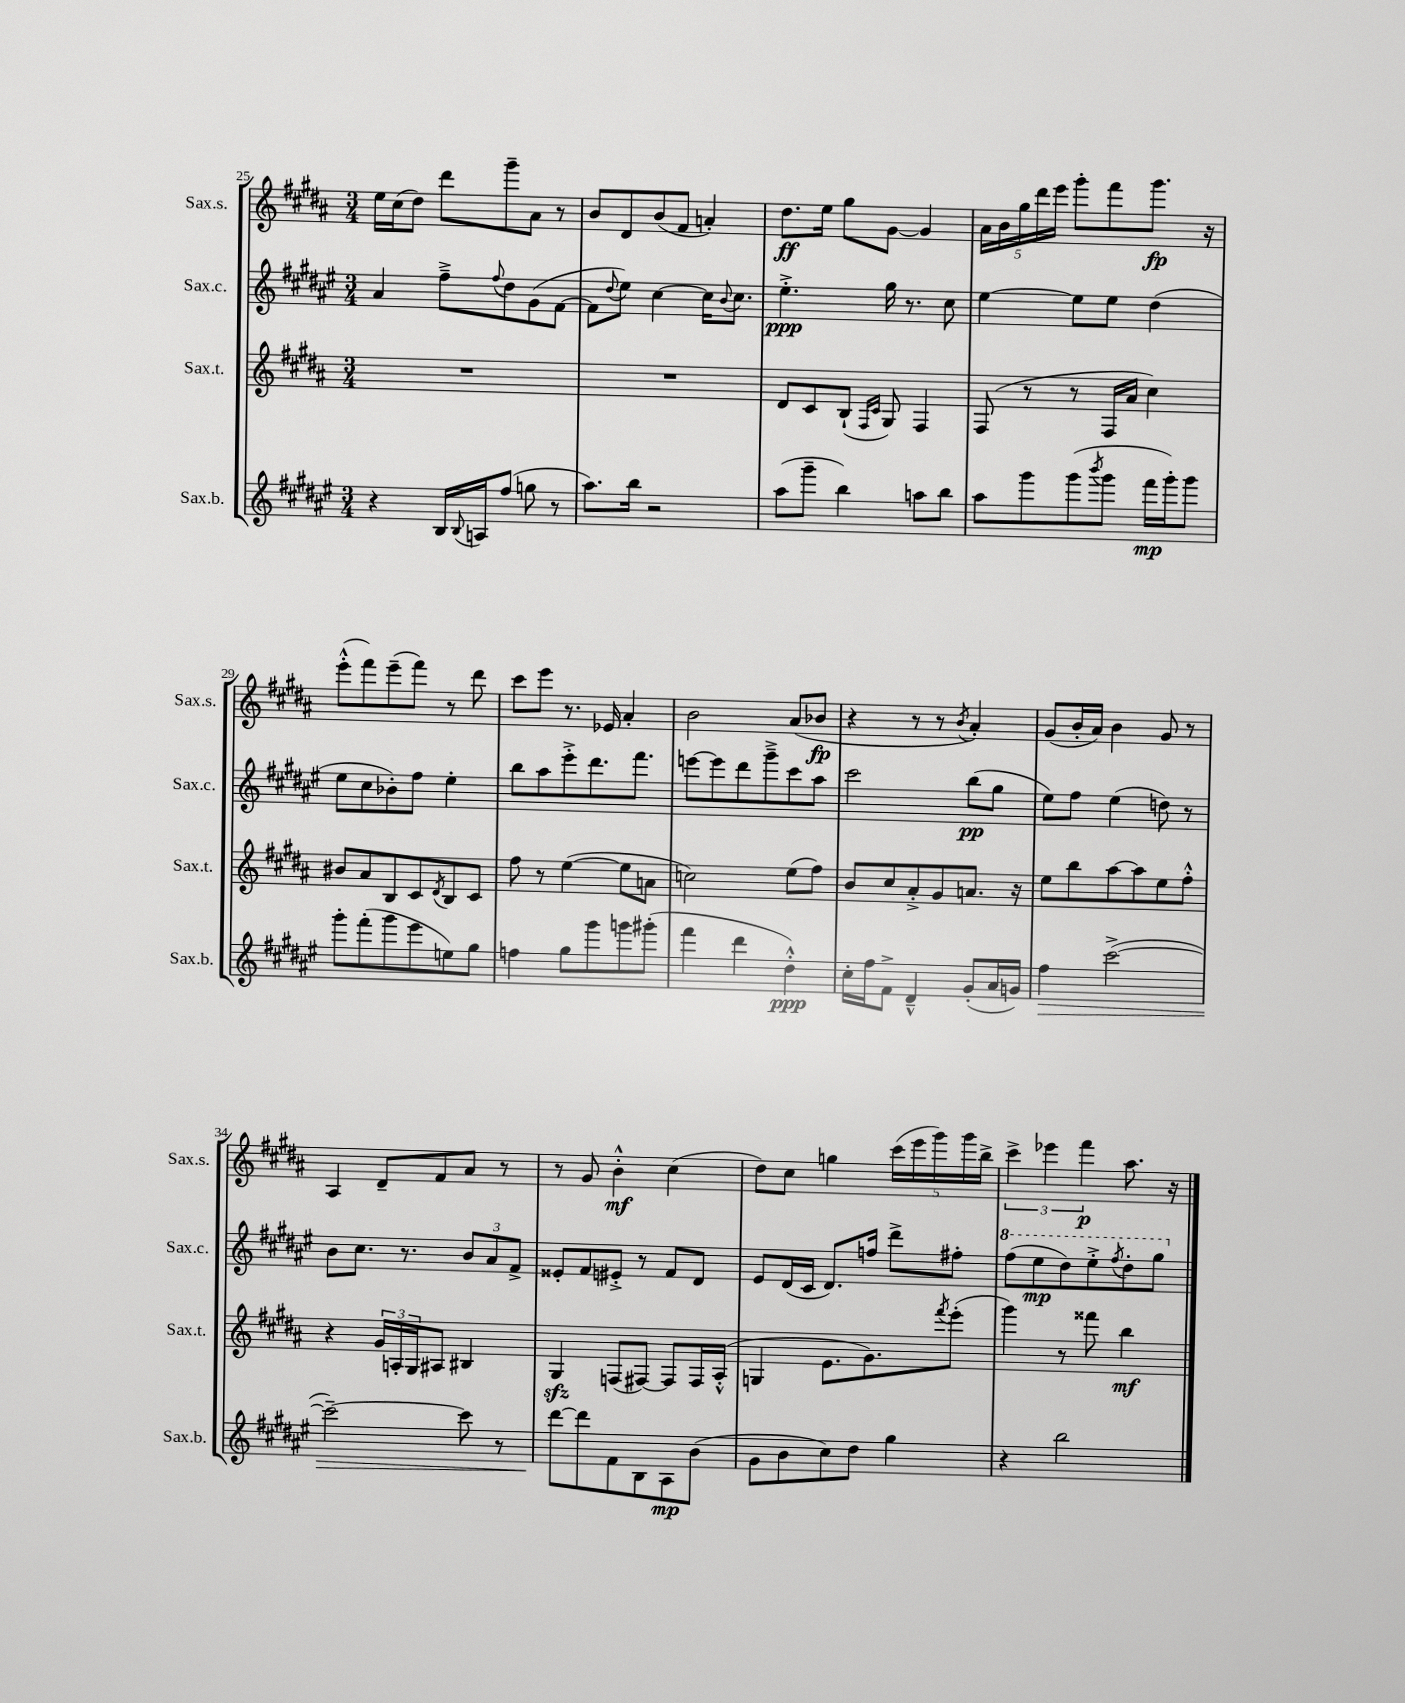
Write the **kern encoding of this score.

**kern	**kern	**kern	**kern
*staff4	*staff3	*staff2	*staff1
*clefG2	*clefG2	*clefG2	*clefG2
*k[f#c#g#d#a#e#]	*k[f#c#g#d#a#]	*k[f#c#g#d#a#e#]	*k[f#c#g#d#a#]
*M3/4	*M3/4	*M3/4	*M3/4
4r	2.r	4a#/	16ee\LL
.	.	.	(16cc#\J
.	.	.	8dd#\J)
16B/LL	.	8ff#~^\L	8ddd#\L
8qqB/	.	.	.
16A/J	.	.	.
.	.	8qqff#/	.
(8ff#/J	.	8dd#\	8ggg#~\
8gg\	.	(8g#\	8a#\J
8r	.	[8f#\J	8r
=	=	=	=
8.aa#\L)	2.r	8f#\]L	8b/L
.	.	8qqdd#/	.
.	.	8ee#\J)	8d#/
16bb\Jk	.	.	.
2r	.	[4cc#\	(8b/
.	.	.	8f#/J
.	.	16cc#\]LK	4a'/)
.	.	8qqb/	.
.	.	8.cc#\J	.
=	=	=	=
(8aa#\L	8d#/L	4.ee#'^\	8.dd#\L
8ggg#~\J	8c#/	.	.
.	.	.	16ee\Jk
4bb\)	(8B`/J	.	8gg#\L
.	16qqF#/LL	.	.
.	16qqc#/JJ	.	.
.	8G#/)	16gg#\	[8g#\J
.	.	8.r	.
8aa\L	4F#/	.	4g#/]
8bb\J	.	8cc#\	.
=	=	=	=
8aa#\L	(8F#/	[4ee#\	20a#\LL
.	.	.	20b\
.	.	.	20gg#\
8ggg#\	8r	.	.
.	.	.	20ddd#\
.	.	.	20eee\JJ
(8ggg#\	8r	8ee#\]L	8ggg#'\L
8qbbb/	.	.	.
8ggg#\J	16F#/LL	8ee#\J	8fff#\
.	16a#/JJ	.	.
16fff#\LL	4cc#\)	(4dd#\	8.ggg#\J
16ggg#'\J)	.	.	.
8ggg#\J	.	.	.
.	.	.	16r
=	=	=	=
8ggg#'\L	8b#/L	8ee#\L	(8eee'^^\L
(8fff#'\	8a#/	8cc#\	8fff#\)
8ggg#\	8B/	8b-'\)	(8eee~\
8eee#\	8c#/	8ff#\J	8fff#\J)
.	8qd#/	.	.
8ee\)	8B/	4ee#'\	8r
8gg#\J	8c#/J	.	8ddd#\
=	=	=	=
4ff\	8ff#\	8bb\L	8ccc#\L
.	8r	8aa#\	8eee\J
8gg#\L	([4ee\	8eee#'^\	8.r
8ggg#\	.	8.ddd#\	.
.	.	.	16e-/
8ggg\	8ee\]L	.	4a#'/
.	.	8.fff#\J	.
(8ggg#'\J	8a\J	.	.
=	=	=	=
4fff#\	2cc\)	[8eee\L	2b\
.	.	8eee\]	.
4ddd#\	.	8ddd#\	.
.	.	8ggg#~^\	.
4dd#'^^\)	(8ee\L	8ccc#\	(8a#/L
.	8ff#\J)	8aa#\J	8b-/J
=	=	=	=
16cc#'\LL	8b/L	2ccc#\	4r
16ff#\J	.	.	.
8f#^\J	8cc#/	.	.
4d#~^^/	8a#'^/	.	8r
.	8g#/	.	8r
.	.	.	8qb/
(8g#'/L	8.a/J	(8bb\L	4a#'/)
16a#/L	.	8gg#\J	.
16g/JJ)	16r	.	.
=	=	=	=
4ff#\	8ee\L	8ee#\L)	(8g#/L
.	8bb\	8ff#\J	16b'/L
.	.	.	16a#/JJ)
([2ccc#^\	[8aa#\	(4ee#\	4b\
.	8aa#\]	.	.
.	8ee\	8dd\)	8g#/
.	8ff#'^^\J	8r	8r
=	=	=	=
2ccc#~\_)	4r	8b\L	4A#/
.	.	8.cc#\J	.
.	24g#/LL	.	8d#~/L
.	24A'/	.	.
.	.	8.r	.
.	24G#/J	.	.
.	8A#/J	.	8f#/
8ccc#\]	4B#/	12b/L	8a#/J
.	.	12a#/	.
8r	.	.	8r
.	.	12f#^/J	.
=	=	=	=
[8ddd#\L	4G#/	8e##'/L	8r
8ddd#\]	.	8f#/	8g#/
8f#\	(8F/L	8e#'^/J	4b'^^\
8B\	[8F#/J)	8r	.
8A#\	8F#/]L	8f#/L	(4cc#\
(8b\J	16F#/L	8d#/J	.
.	(16A#'^^/JJ	.	.
=	=	=	=
8g#\L	4G/	8e#/L	8dd#\L)
8b\	.	(16d#/L	8cc#\J
.	.	16c#/JJ	.
8cc#\)	8.e\L	8.d#/L)	4gg\
8dd#\J	.	.	.
.	8.g#\)	16ff/Jk	.
4gg#\	.	8ddd#^\L	(20ccc#\LL
.	.	.	20eee\
.	.	.	20ggg#\)
.	8qfff#/	.	.
.	(8eee'\J	8ff#'\J	.
.	.	.	20ggg#\
.	.	.	20bb^\JJ
=	=	=	=
4r	4ggg#\)	(8fff#\L	6ccc#^\
.	.	8eee#\	.
.	.	.	6eee-\
2bb\	8r	8ddd#\)	.
.	.	.	6fff#\
.	8fff##\	8eee#'^\	.
.	.	8qfff#/	.
.	4bb\	8ddd#'\	8.aa#\
.	.	8ggg#\J	.
.	.	.	16r
==	==	==	==
*-	*-	*-	*-
